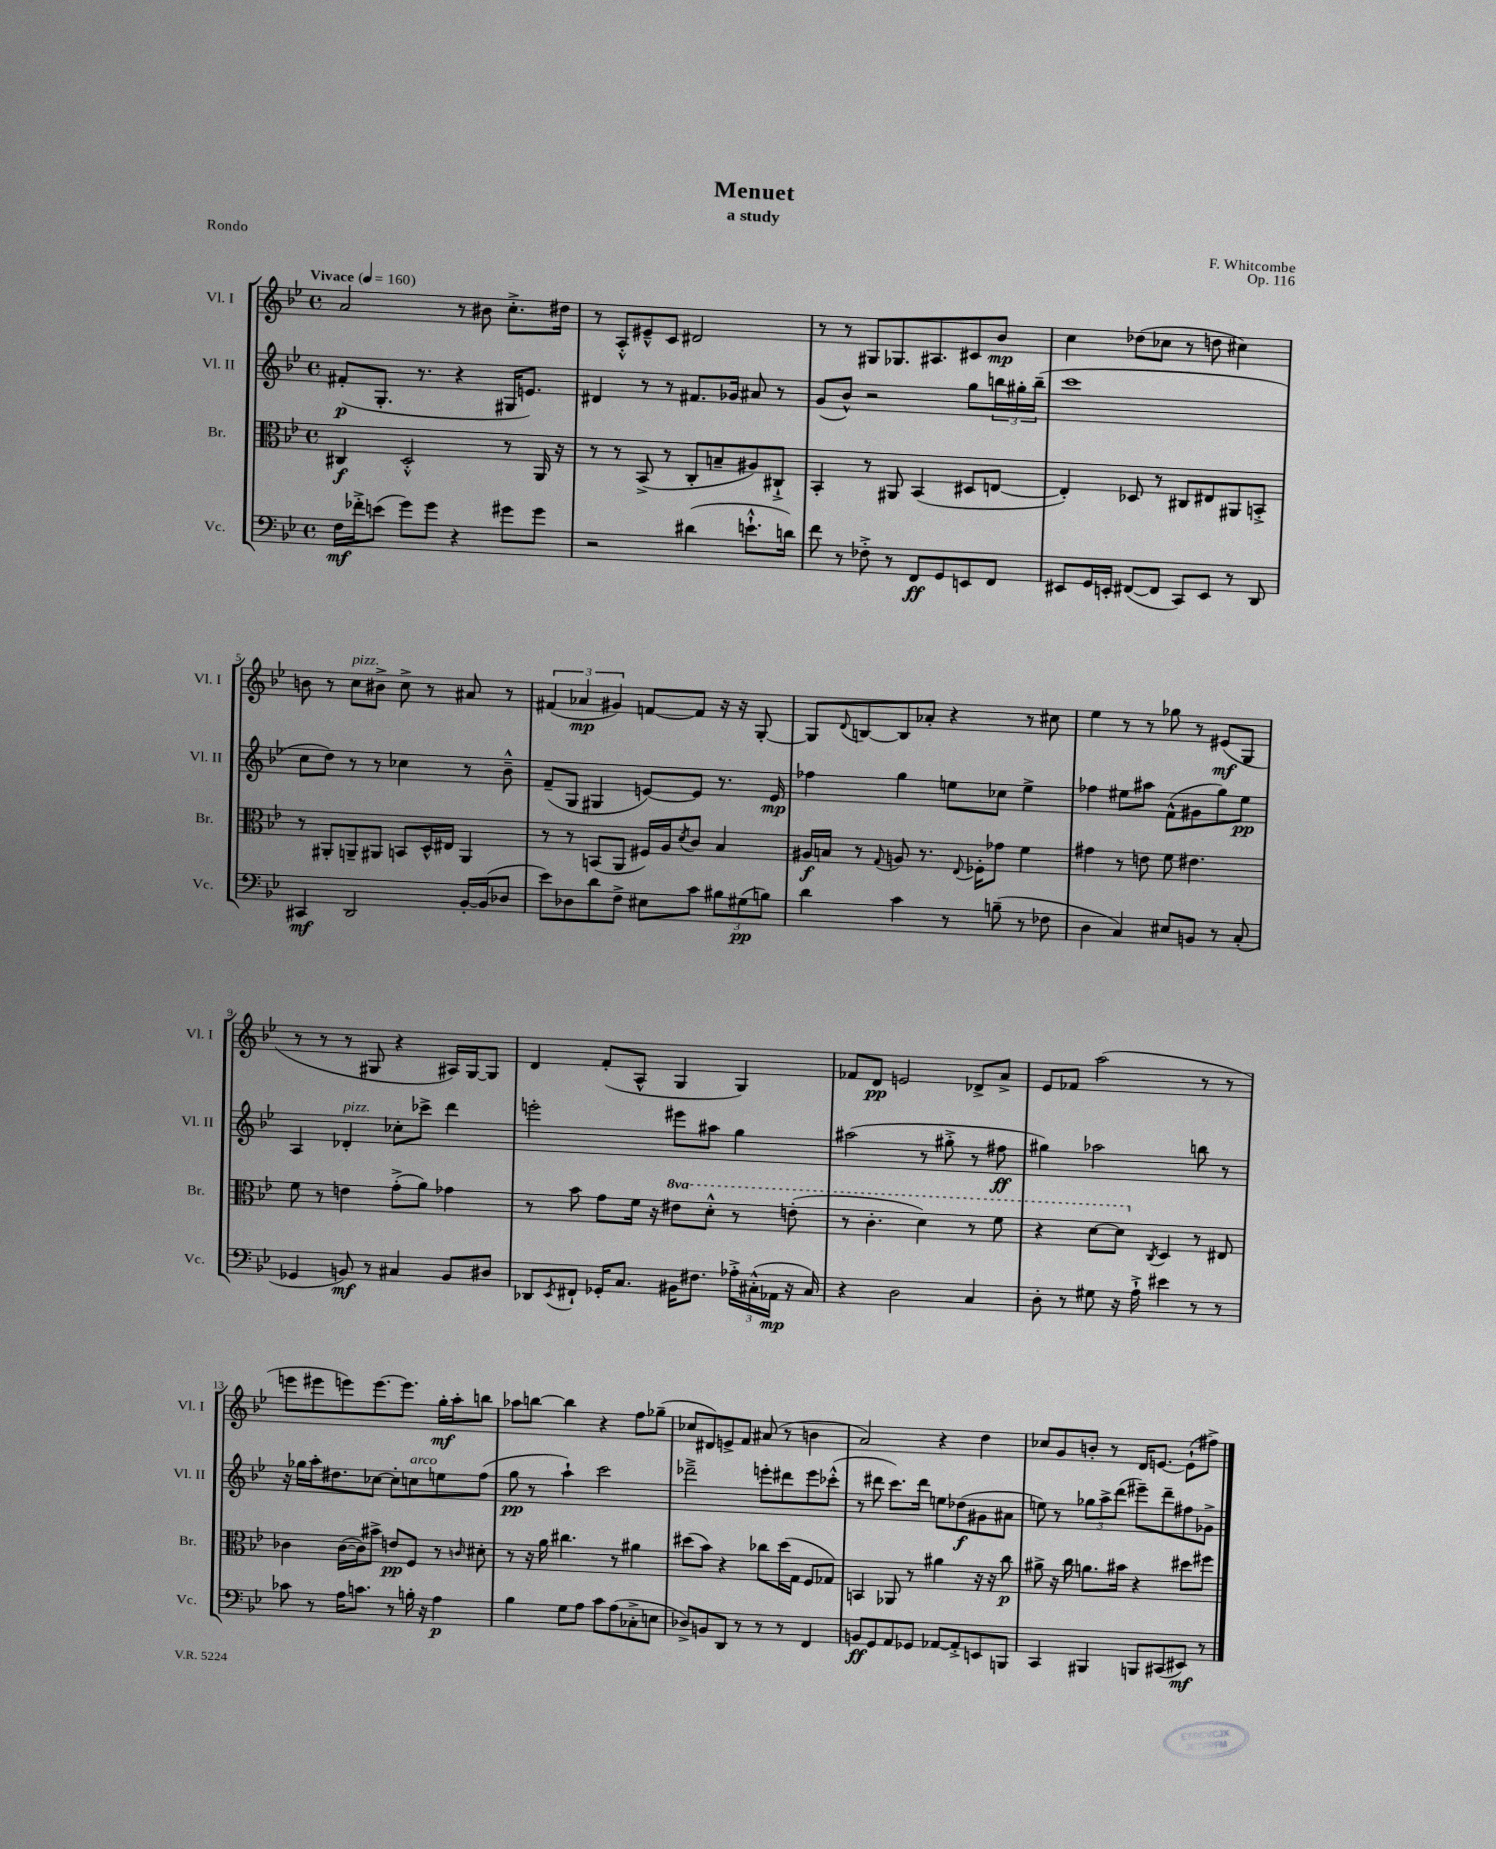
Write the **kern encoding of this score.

**kern	**kern	**kern	**kern
*staff4	*staff3	*staff2	*staff1
*clefF4	*clefC3	*clefG2	*clefG2
*k[b-e-]	*k[b-e-]	*k[b-e-]	*k[b-e-]
*M4/4	*M4/4	*M4/4	*M4/4
*met(c)	*met(c)	*met(c)	*met(c)
*MM160	*MM160	*MM160	*MM160
16F	4C#	(8f#'	2a
16f-'^	.	.	.
(8e	.	8.G'	.
8g)	2D'^^	.	.
.	.	8.r	.
8g	.	.	.
4r	.	4r	8r
.	.	.	8b#
8g#	8r	16G#	8.cc'^
.	.	8.e)	.
8g#	16AA	.	.
.	16r	.	16dd#
=	=	=	=
2r	8r	4d#	8r
.	8r	.	8A'^^
.	(8BB-^	8r	8e#~^^
.	8r	8r	8c
(4d#	8C'	8.f#	2d#
.	8B~	.	.
.	.	16g-	.
8.e`^^	8A#)	8a#	.
.	8C#`^	8r	.
16d)	.	.	.
=	=	=	=
8f	4BB-'	(8g	8r
8r	.	8b-^^)	8r
8F-'^	8r	2r	8G#
8r	8AA#	.	8.G-
8FF	(4BB-	.	.
.	.	.	8.A#
8GG	.	.	.
8EE	8D#	8gg	8c#
8FF	[8E	24bb	8b-
.	.	24gg#'	.
.	.	(24bb~	.
=	=	=	=
8EE#	4E'])	1ccc	4cc
16GG	.	.	.
16EE'	.	.	.
([8FF#	8D-	.	(8dd-
8FF#]	8r	.	8cc-
8CC)	8C#	.	8r
8EE	8E#	.	8dd
8r	8AA#	.	4cc#)
8DD	8BB'^	.	.
=	=	=	=
4CC#	8r	8cc	8b
.	8AA#'	8dd)	8r
2DD	8AA~	8r	8cc
.	8AA#	8r	8b#^
.	8BB	4cc-	8cc^
.	16D^^	.	8r
.	16E#	.	.
[16BB-'	4AA#	8r	8a#
(16BB-]	.	.	.
8D-	.	8b-~^^	8r
=	=	=	=
8e-)	8r	(8f~	(6f#
8D-	8r	8G	.
.	.	.	6a-
8d	(8BB	4G#	.
.	.	.	6g#)
8F^	8AA	.	.
8E#	16F#)	[8e)	[8f
.	16A	.	.
.	8qd	.	.
8c	8c	8e]	8f]
12B#	4B-	8.r	16r
.	.	.	16r
(12G#	.	.	.
.	.	.	[8G'
12B)	.	.	.
.	.	16e	.
=	=	=	=
4d	16A#	4ff-	8G]
.	16B	.	.
.	.	.	8qqd
.	8r	.	[8B
.	8qqG	.	.
4c	8A	4gg	8B]
.	8.r	.	8a-'
8r	.	8ee	4r
.	8qqE-	.	.
.	16F-'	.	.
(8B~	8g-	8cc-	.
8r	4f	4ee^	8r
8F-	.	.	8cc#
=	=	=	=
4D	4g#	4ff-	4ee-
4C)	8r	8ee#	8r
.	8e	8aa#	8r
8E#	8f	(8f^^	8gg-
8BB	4.e#	8g#	8r
8r	.	8gg)	(8e#
(8C'	.	8ee#	8G
=	=	=	=
4GG-	8f	4A	8r
.	8r	.	8r
8BB)	4e	4d-'	8r
8r	.	.	8G#
4C#	(8g'^	8cc-'	4r
.	8a)	8ccc-^	.
8BB	4g-	4ddd	16A#)
.	.	.	[16G#
8D#	.	.	8G#]
=	=	=	=
8DD-	8r	2eee'	4d
8qEE-	.	.	.
8FF#`	8b-	.	.
16GG-'	8g	.	(8f'
8.C	.	.	.
.	16f	.	8A^^
.	16r	.	.
16BB#	8ee#	8eee#	4G
8.F#	.	.	.
.	8dd'^^	8aa#	.
24A-'^	8r	4gg	4G)
(24C#'^^	.	.	.
24AA-	.	.	.
16r	(8ee'	.	.
16C#)	.	.	.
=	=	=	=
4r	8r	(2aa#	8f-
.	4.cc'	.	8d
2D	.	.	2e
.	4dd)	8r	.
.	.	8gg#'^	.
4C	8r	8r	8d-^
.	8ff	8ff#	8a^
=	=	=	=
8D'	4r	4gg#)	8e-
8r	.	.	8f-
8G#	[8dd	2aa-	(2aa
16r	8dd]	.	.
16A`^	.	.	.
.	8qC	.	.
4e#	4D	.	.
8r	8r	8bb	8r
8r	8E#	8r	8r
=	=	=	=
8c-	4c-	16r	8eee
.	.	16gg-	.
8r	.	16aa'	8eee#
.	.	8.dd#	.
16A	([16c-	.	8eee)
8.c	16c-])	.	.
.	8b#^	[8cc-	[8.eee
8r	8e	8cc-']	.
.	.	.	8.eee]
16B'	8F	8cc	.
16r	.	.	.
4A	8r	8ee	16gg'
.	.	.	16aa'
.	16qqc	.	.
.	8d#'	(8ff	8bb
=	=	=	=
4B-	8r	8gg	8aa-
.	16r	8r	[8bb
.	16a	.	.
8G	4.cc#	4aa`)	4bb]
8A	.	.	.
8c	.	2ccc	4r
(8A	8r	.	.
8C-'^	4a#	.	8ff
8E	.	.	(8gg-~
=	=	=	=
8D-^)	(8dd#	2ddd-~^	8cc-
8BB	8b-)	.	8d#)
8DD	4r	.	8e^
8r	.	.	8f
8r	8cc-	8eee'	(8a#
8r	(16dd#	8ddd#	8r
.	16G	.	.
4FF	8F	8eee	4b
.	8G-)	(8ccc-'^^	.
=	=	=	=
8BB	4BB	8r	2a)
8GG	.	8ddd#	.
8AA	8AA-	8.ccc)	.
8GG-	8r	.	.
.	.	16ddd#	.
[8AA-	4a#	8ee	4r
8AA-'^]	.	(8dd-	.
8EE	16r	8g#	4dd
.	16r	.	.
8BBB	8cc	8a#	.
=	=	=	=
4CC	8a#^	8ee)	8cc-
.	16r	8r	8g
.	16cc	.	.
4BBB#	8.a	12gg-	8b'
.	.	12aa^	.
.	.	.	8r
.	.	(12ddd	.
.	16b#	.	.
8BBB	4r	8eee#~)	16d
.	.	.	[8.e
(8CC#	.	8ddd~	.
8EE#)	8dd#	8ff#	(8e`]
8r	8ff#	8g-^	8ff#^)
==	==	==	==
*-	*-	*-	*-
